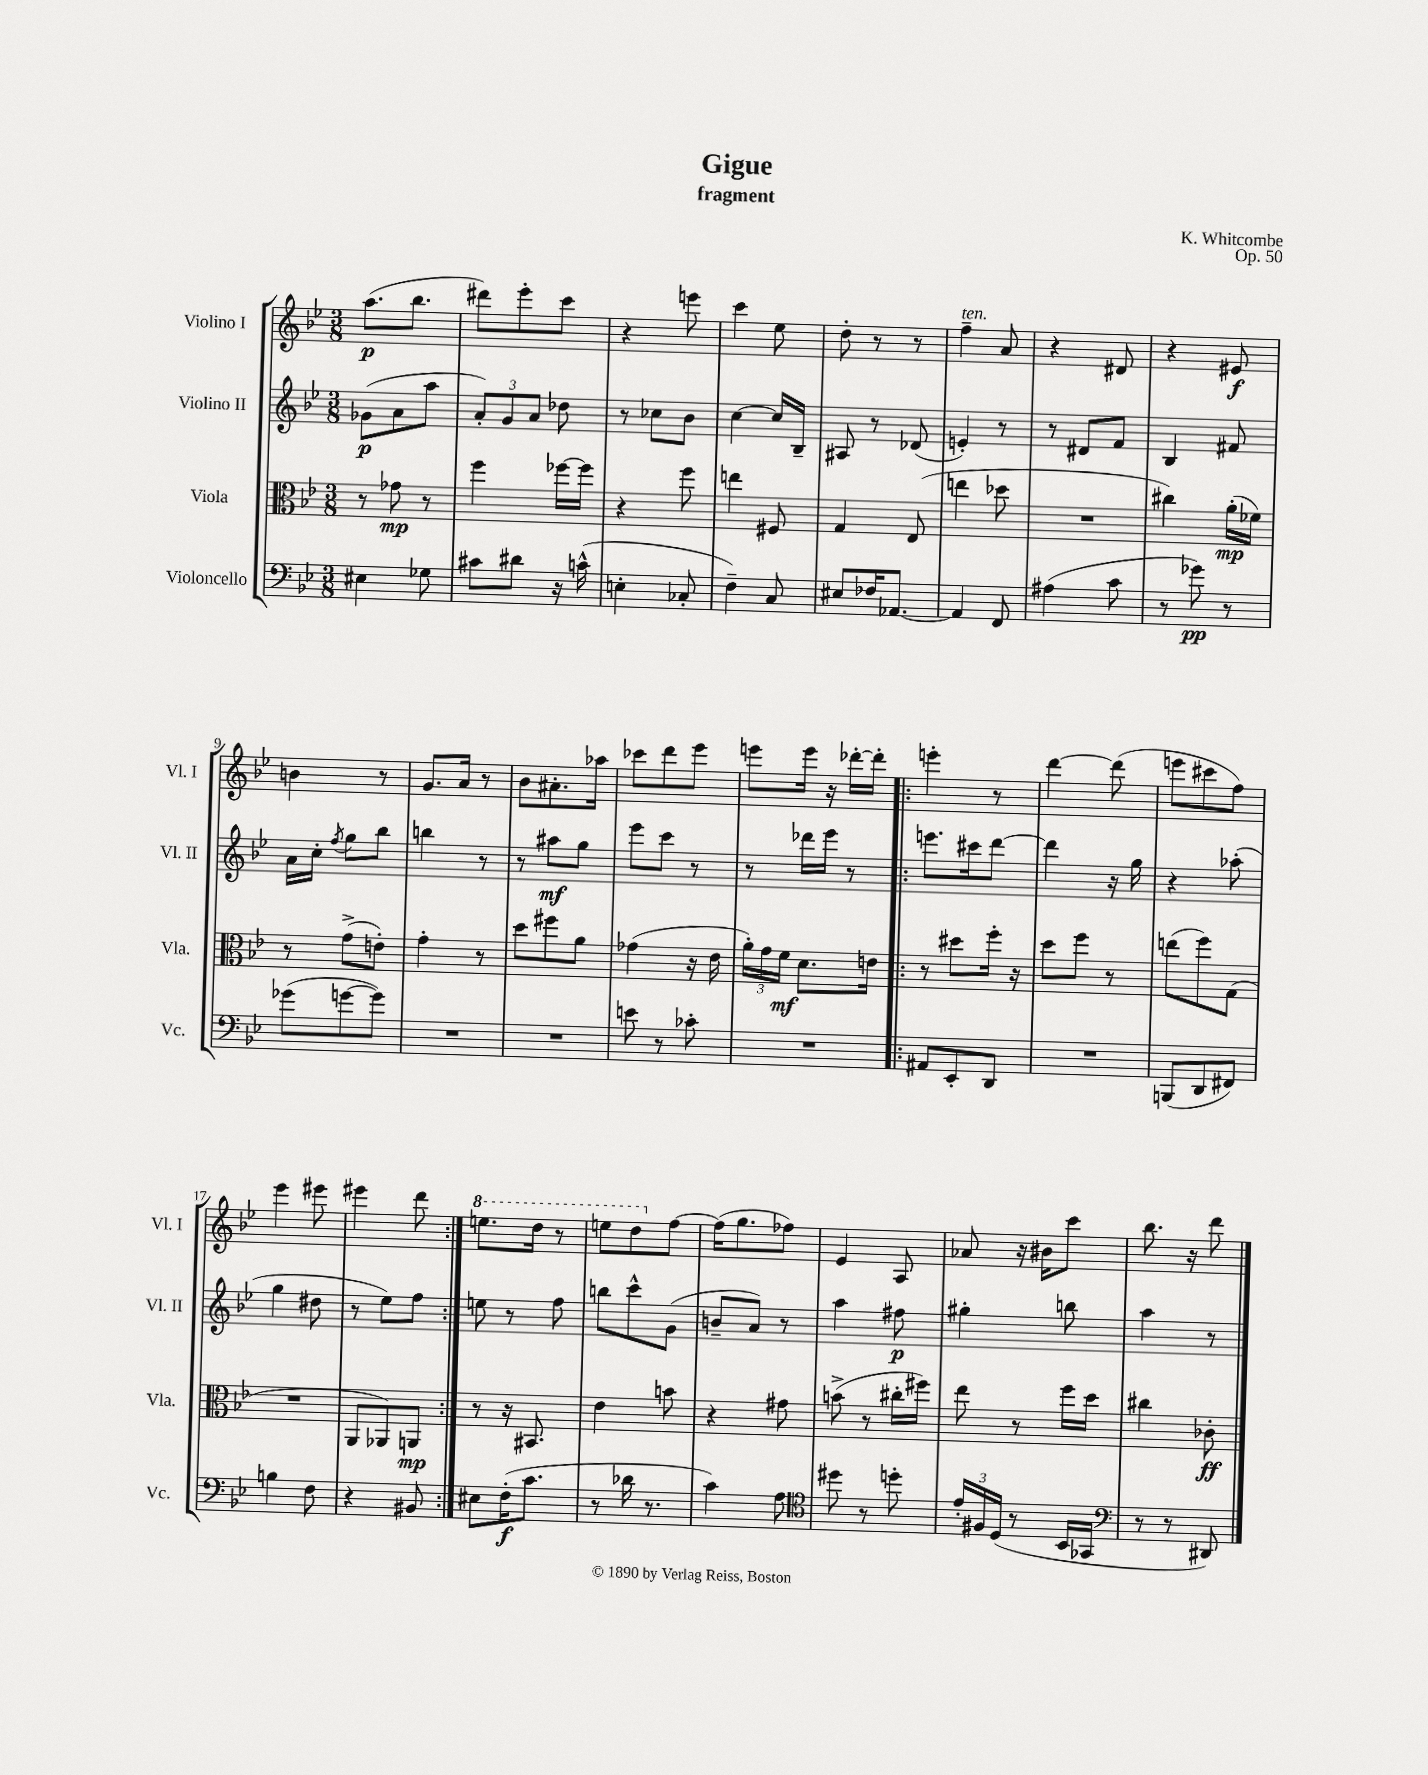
\header { title = "Gigue" composer = "K. Whitcombe" subtitle = "fragment" opus = "Op. 50" }
<<
\new StaffGroup <<
\new Staff = "s0" \with { instrumentName = "Violino I" shortInstrumentName = "Vl. I" } {
    \clef treble \key bes \major \numericTimeSignature \time 3/8
    \autoBeamOff a''8.[\p( bes''8.] |
    dis'''8[) ees'''8-. c'''8] |
    r4 e'''8 |
    c'''4 ees''8 |
    d''8-. r8 r8 |
    f''4--^\markup { \italic "ten." } a'8 |
    r4 dis'8 |
    r4 eis'8\f |
    b'4 r8 |
    g'8.[ a'16] r8 |
    bes'8[ ais'8.-. aes''16] |
    ces'''8[ d'''8 ees'''8] |
    e'''8[ e'''16] r16 des'''16[~-. des'''16]-. |
    \repeat volta 2 { e'''4-. r8 |
    d'''4~ d'''8( |
    e'''8[ cis'''8 f''8]) |
    ees'''4 eis'''8 |
    eis'''4 d'''8 | }
    \ottava #1 e'''8.[ d'''16] r8 |
    e'''8[ d'''8 \ottava #0 f''8]~ |
    f''16[( g''8. fes''8]) |
    ees'4 a8 |
    aes'8 r16 bis'16[ c'''8] |
    bes''8. r16 d'''8 \bar "|." |
}
\new Staff = "s1" \with { instrumentName = "Violino II" shortInstrumentName = "Vl. II" } {
    \clef treble \key bes \major \numericTimeSignature \time 3/8
    \autoBeamOff ges'8[\p( a'8 a''8] |
    \tuplet 3/2 { a'8[-.) g'8 a'8] } des''8 |
    r8 ces''8[ bes'8] |
    c''4~ c''16[ bes16]-- |
    ais8 r8 des'8( |
    e'4-.) r8 |
    r8 dis'8[ f'8] |
    bes4 fis'8 |
    a'16[ c''16]-. \acciaccatura { f''8 } g''8[ bes''8] |
    b''4 r8 |
    r8 ais''8[\mf g''8] |
    ees'''8[ c'''8] r8 |
    r8 des'''16[ ees'''16] r8 |
    \repeat volta 2 { e'''8.[ cis'''16 d'''8]~ |
    d'''4 r16 g''16 |
    r4 aes''8-.( |
    g''4 dis''8 |
    r8 ees''8[) f''8] | }
    e''8 r8 f''8 |
    b''8[ c'''8-^ g'8]( |
    b'8[-- a'8]) r8 |
    a''4 fis''8\p |
    gis''4-. b''8 |
    a''4 r8 \bar "|." |
}
\new Staff = "s2" \with { instrumentName = "Viola" shortInstrumentName = "Vla." } {
    \clef alto \key bes \major \numericTimeSignature \time 3/8
    \autoBeamOff r8 ges'8\mp r8 |
    f''4 fes''16[~ fes''16] |
    r4 f''8 |
    e''4 fis8 |
    g4 ees8( |
    e''4 des''8 |
    R4. |
    cis''4) a'16[-.\mp( fes'16]) |
    r8 g'8[->( e'8]-.) |
    g'4-. r8 |
    d''8[ fis''8 a'8] |
    ges'4( r16 ees'16 |
    \tuplet 3/2 { a'16[-.) g'16 f'16]\mf } d'8.[ e'16] |
    \repeat volta 2 { r8 dis''8[ f''16]-. r16 |
    d''8[ f''8] r8 |
    e''8[( f''8) g8]( |
    R4. |
    a,8[ aes,8) a,8]\mp | }
    r8 r16 bis,8. |
    ees'4 b'8 |
    r4 gis'8 |
    b'8->( r8 cis''16[-. fis''16]) |
    ees''8 r8 f''16[ d''16] |
    cis''4 ces'8-.\ff \bar "|." |
}
\new Staff = "s3" \with { instrumentName = "Violoncello" shortInstrumentName = "Vc." } {
    \clef bass \key bes \major \numericTimeSignature \time 3/8
    \autoBeamOff eis4 ges8 |
    cis'8[ dis'8] r16 c'16-^( |
    e4-. ces8-. |
    f4--) c8 |
    eis8[ fes16 aes,8.]~ |
    aes,4 f,8 |
    ais4( c'8 |
    r8 ges'8\pp) r8 |
    ges'8[( g'8~ g'8]) |
    R4. |
    R4. |
    e'8 r8 ces'8-. |
    R4. |
    \repeat volta 2 { ais,8[ ees,8-. d,8] |
    R4. |
    b,,8[( d,8 fis,8]) |
    b4 f8 |
    r4 bis,8 | }
    eis8[ f16-.\f( c'8.] |
    r8 des'16 r8. |
    c'4) a8 |
    \clef tenor dis''8 r8 d''8-. |
    \tuplet 3/2 { ees'16[-. fis16 d16]( } r8 bes,16[ ges,16] |
    \clef bass r8 r8 dis,8) \bar "|." |
}
>>
>>
